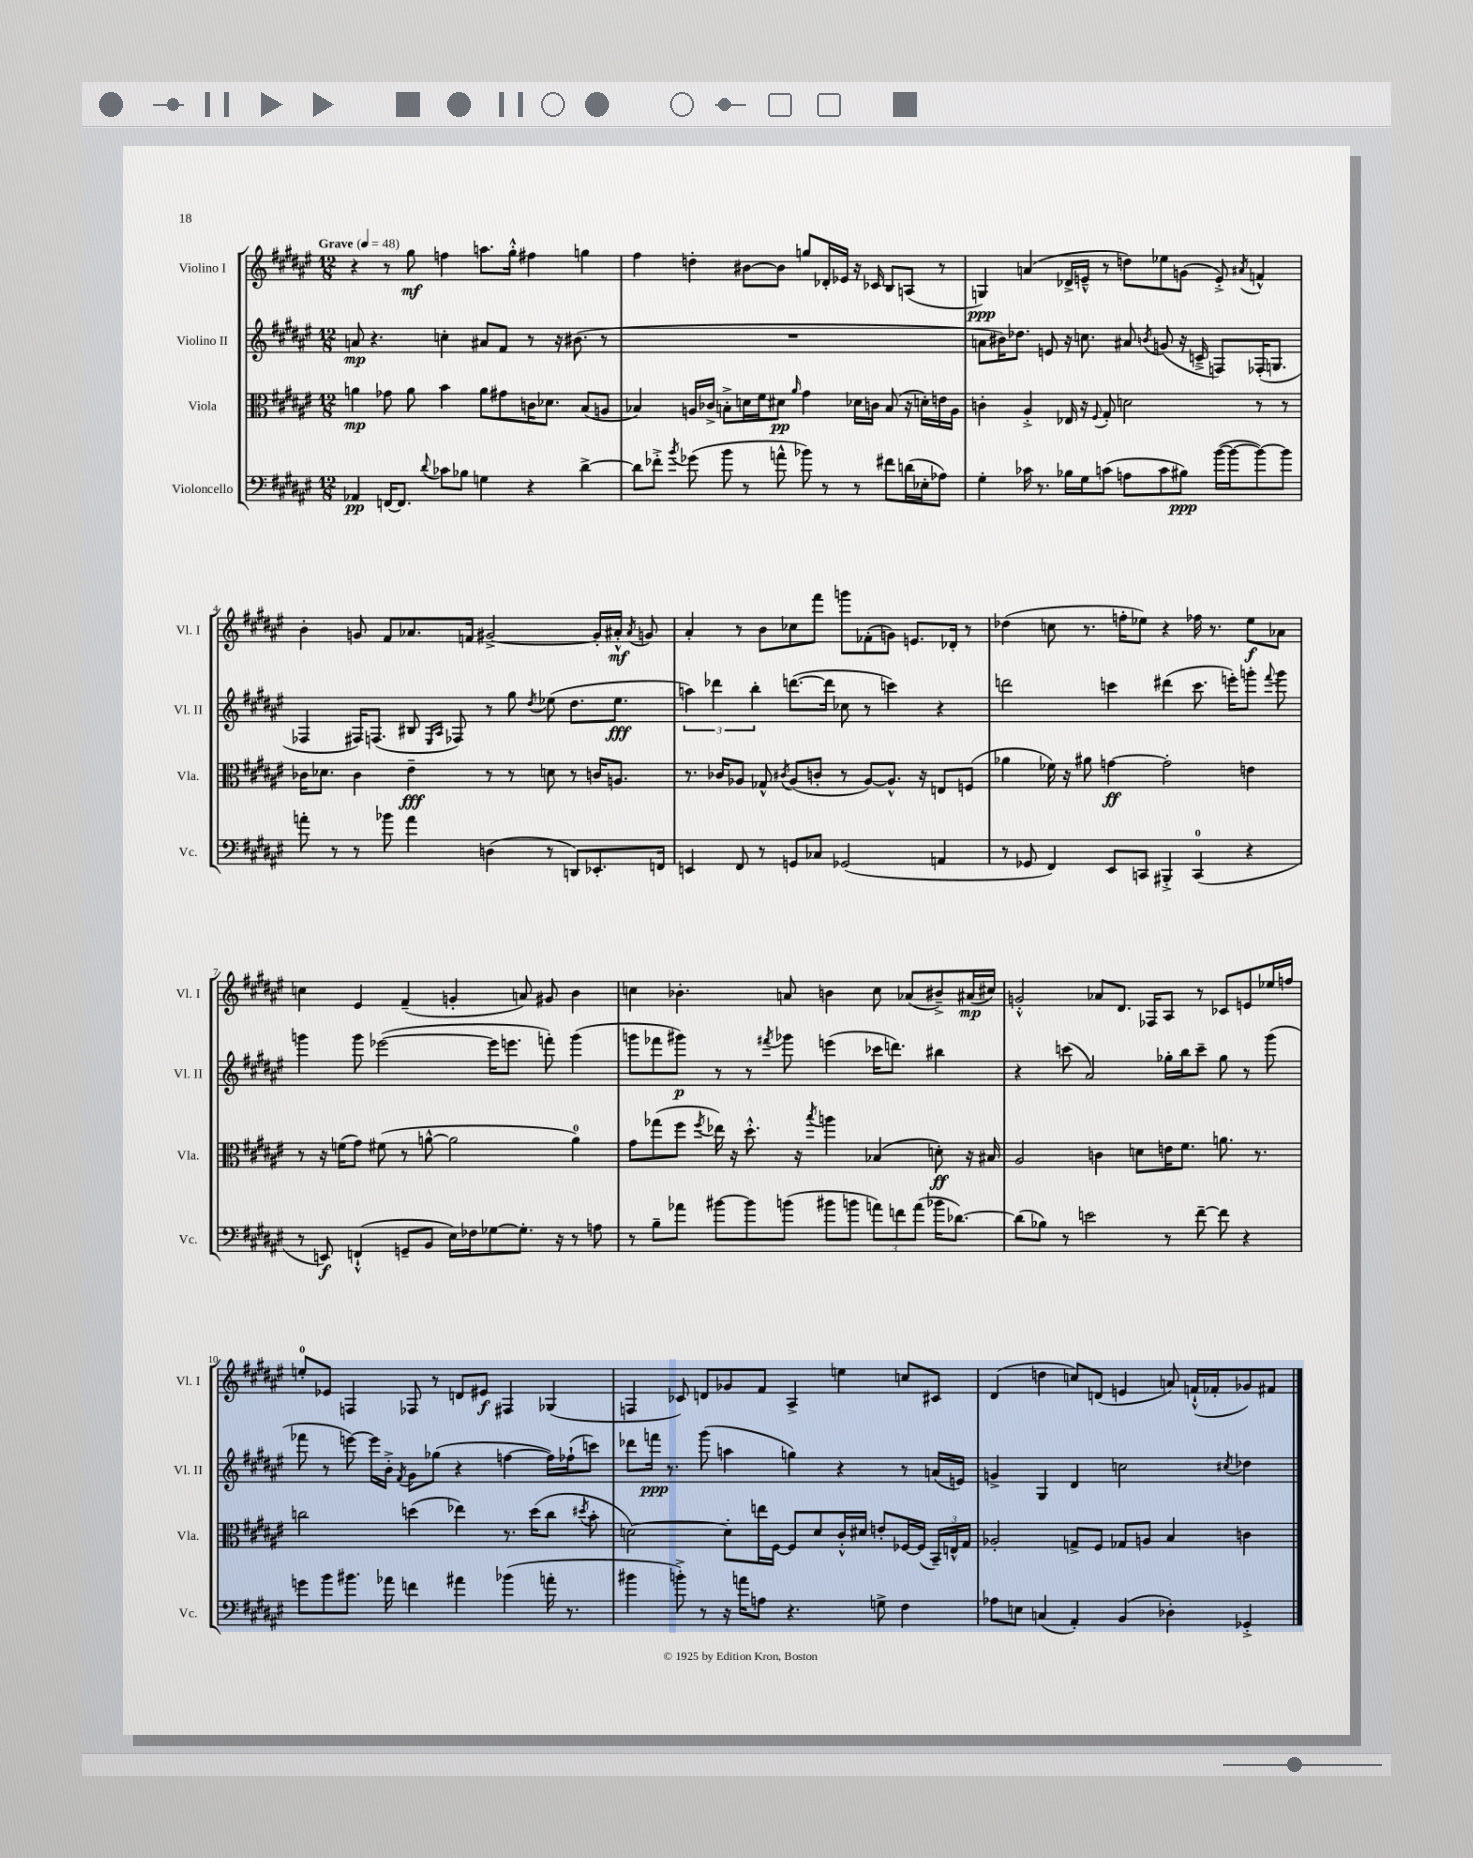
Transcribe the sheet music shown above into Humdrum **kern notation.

**kern	**dynam	**kern	**dynam	**kern	**dynam	**kern	**dynam
*part4	*part4	*part3	*part3	*part2	*part2	*part1	*part1
*staff4	*staff4	*staff3	*staff3	*staff2	*staff2	*staff1	*staff1
*I"Violoncello	*	*I"Viola	*	*I"Violino II	*	*I"Violino I	*
*I'Vc.	*	*I'Vla.	*	*I'Vl. II	*	*I'Vl. I	*
*clefF4	*	*clefC3	*	*clefG2	*	*clefG2	*
*k[f#c#g#d#a#e#]	*	*k[f#c#g#d#a#e#]	*	*k[f#c#g#d#a#e#]	*	*k[f#c#g#d#a#e#]	*
*M12/8	*	*M12/8	*	*M12/8	*	*M12/8	*
*MM48	*	*MM48	*	*MM48	*	*MM48	*
=1	=1	=1	=1	=1	=1	=1	=1
!	!	!	!	!	!	!LO:TX:a:B:t=Grave	!
4AA-X/	pp	4an\	mp	8an/	mp	4r	.
.	.	.	.	4.r	.	.	.
[16FFn/KL	.	8g-X\	.	.	.	8r	.
8.FF/J]	.	.	.	.	.	.	.
.	.	8a\	.	.	.	8gg#\	mf
8qqd#/	.	.	.	.	.	.	.
8c-X\L	.	4b\	.	4ccn'\	.	4ffn\	.
8B-X\J	.	.	.	.	.	.	.
4Gn\	.	8a\L	.	8a#X/L	.	8.aan\L	.
.	.	8g#X\	.	8f#/J	.	.	.
.	.	.	.	.	.	16gg#'^^\Jk	.
4r	.	16cn\K	.	8r	.	4ff#X\	.
.	.	8.d-X\J	.	.	.	.	.
.	.	.	.	16r	.	.	.
.	.	.	.	(8.b#X\	.	.	.
[4d#^\	.	(8B/L	.	.	.	4ggn\	.
.	.	8An/J	.	8r	.	.	.
=2	=2	=2	=2	=2	=2	=2	=2
8d#\L]	.	4B-X/)	.	1.r	.	4ff#\	.
8f-X'^\J	.	.	.	.	.	.	.
8qb/	.	.	.	.	.	.	.
(8g-X\	.	16An/LL	.	.	.	4ddn'\	.
.	.	16c-X^/JJ	.	.	.	.	.
8b\	.	8Bn'^\L	.	.	.	.	.
8r	.	16dn\L	.	.	.	[8b#X\L	.
.	.	16f#\J	.	.	.	.	.
8an^^\	.	8d#X\J	pp	.	.	8b#\J]	.
.	.	16qqa#/	.	.	.	.	.
8b-X\)	.	4g#\	.	.	.	8ggn/L	.
8r	.	.	.	.	.	16d-X'/L	.
.	.	.	.	.	.	16e-X/JJ	.
8r	.	16d-X\LL	.	.	.	16r	.
.	.	16cn\JJ	.	.	.	16c-X/	.
8f#X\L	.	(8B/	.	.	.	8B/L	.
(16dn\L	.	16r	.	.	.	(8An/J	.
16E-X'\J	.	16dn'\LL)	.	.	.	.	.
8A-X\J)	.	16en\	.	.	.	8r	.
.	.	16A\JJ	.	.	.	.	.
=3	=3	=3	=3	=3	=3	=3	=3
4G#'\	.	4cn'\	.	8an\L	.	4Gn/)	ppp
.	.	.	.	16b#X\K)	.	.	.
.	.	.	.	8.dd-X\J	.	.	.
16c-X\	.	4A#'^/	.	.	.	(4an/	.
8.r	.	.	.	.	.	.	.
.	.	.	.	8en/	.	.	.
16B-X\LL	.	16E-X/	.	16r	.	16d-X^/LL	.
16G#\J	.	16r	.	8.ccn\	.	16en~^^/JJ	.
.	.	8qqF#/	.	.	.	.	.
(8cn\J	.	8G#'/	.	.	.	8r	.
8An\L	.	2dn\	.	8a#X/	.	8ddn\L)	.
.	.	.	.	8qbn/	.	.	.
8c\	.	.	.	(8gn/	.	8ee-X\	.
8B#X\J)	ppp	.	.	16r	.	(8gn\J	.
.	.	.	.	16cn~^/	.	.	.
([16b\LL	.	.	.	8Fn/L)	.	8e'^/)	.
16b\J_	.	.	.	.	.	.	.
.	.	.	.	.	.	8qa#X/	.
8b\_)	.	8r	.	(16F-X'/K	.	4fn^^/	.
.	.	.	.	8.Gn/J	.	.	.
8b\J]	.	8r	.	.	.	.	.
!!LO:LB:g=z
=4	=4	=4	=4	=4	=4	=4	=4
8an'\	.	16c-X\KL	.	4F-X/	.	4b'\	.
.	.	8.d-X\J	.	.	.	.	.
8r	.	.	.	.	.	.	.
8r	.	4c-\	.	16F#X/KL)	.	8gn/	.
.	.	.	.	(8.Fn/J	.	.	.
8b-X\	.	.	.	.	.	8f#/L	.
4a\	.	4e#~\	fff	8B#X/	.	8.a-X/	.
.	.	.	.	16qqE#/LL	.	.	.
.	.	.	.	16qqA#/JJ	.	.	.
.	.	.	.	8F-X/)	.	.	.
.	.	.	.	.	.	16fn/Jk	.
(4Dn\	.	8r	.	8r	.	[2g#X^/	.
.	.	8r	.	8gg#\	.	.	.
.	.	.	.	8qdd#/	.	.	.
8r	.	8dn\	.	(8ee-X\	.	.	.
8DDn/L)	.	8r	.	8.dd#\L	.	.	.
8.EE-X'/	.	16cn/KL	.	.	.	16g#'/LL]	.
.	.	8.An/J	.	8.ee-\J	fff	16a#X'^^/JJ	mf
.	.	.	.	.	.	8qa#/	.
.	.	.	.	.	.	8gn/	.
16FFn/Jk	.	.	.	.	.	.	.
=5	=5	=5	=5	=5	=5	=5	=5
4EEn/	.	8.r	.	6aan\)	.	4a#'/	.
.	.	.	.	6ddd-X\	.	.	.
.	.	16c-X/KL	.	.	.	.	.
8FF#/	.	8A-X/J	.	.	.	8r	.
.	.	.	.	6bb'\	.	.	.
8r	.	8G-X^^/	.	.	.	8b\L	.
.	.	8qc#X/	.	.	.	.	.
8GGn/L	.	(8A-/L	.	([8.dddn\L	.	8cc-X\	.
8C-X/J	.	8cn'/J	.	.	.	8fff#\J	.
.	.	.	.	16ddd\Jk]	.	.	.
(2GG-X/	.	8r	.	8cc-X\	.	8gggn\L	.
.	.	[8A-/L)	.	8r	.	(8f-X'\	.
.	.	8.A-^^/J]	.	4cccn\)	.	8gn\J)	.
.	.	.	.	.	.	8.en/L	.
.	.	16r	.	.	.	.	.
4AAn/	.	8En/L	.	4r	.	.	.
.	.	.	.	.	.	16d-X'/Jk	.
.	.	(8Fn/J	.	.	.	8r	.
=6	=6	=6	=6	=6	=6	=6	=6
8r	.	4a-X\	.	2dddn\	.	(4dd-X\	.
8GG-X/	.	.	.	.	.	.	.
4FF#/)	.	16f-X\)	.	.	.	8ccn\	.
.	.	16r	.	.	.	.	.
.	.	8a#X\	.	.	.	8.r	.
8EE#/L	.	[4gn\	ff	4cccn\	.	.	.
.	.	.	.	.	.	16ffn'\KL	.
8CCn/J	.	.	.	.	.	8ee-X\J)	.
4BBB#X'^/	.	2g'\]	.	(4ddd#X\	.	4r	.
(4CC/	.	.	.	8.ccc\	.	16ff-X\	.
.	.	.	.	.	.	8.r	.
.	.	.	.	16eeen'\KL)	.	.	.
4r	.	4en\	.	8gggn'\J	.	8ee-\L	f
.	.	.	.	8qqfff#/	.	.	.
.	.	.	.	8ggg\	.	8a-X\J	.
!!LO:LB:g=z
=7	=7	=7	=7	=7	=7	=7	=7
8r	.	8r	.	4gggn\	.	4ccn\	.
8EEn/)	f	16r	.	.	.	.	.
.	.	(16fn\KL	.	.	.	.	.
(4FFn`^^/	.	8g#\J)	.	8ggg\	.	4e#/	.
.	.	(8f#X\	.	([2eee-X\	.	.	.
8GGn~/L	.	8r	.	.	.	(4f#~/	.
8BB/J	.	[8an^^\	.	.	.	.	.
16E#\LL)	.	2a\]	.	.	.	4gn'/	.
16F-X\J	.	.	.	.	.	.	.
[8G-X\	.	.	.	16eee-\KL]	.	.	.
.	.	.	.	8.eeen\J	.	.	.
8.G-'\J]	.	.	.	.	.	8an/)	.
.	.	.	.	8fffn'\)	.	8g#X/	.
16r	.	.	.	.	.	.	.
8r	.	4a\)	.	(4ggg\	.	4b\	.
8An\	.	.	.	.	.	.	.
=8	=8	=8	=8	=8	=8	=8	=8
8r	.	8g#\L	.	8gggn\L	.	4ccn\	.
8B~\L	.	(8gg-X\	.	8fff-X\	.	.	.
8a-X\J	.	8ff#\J	.	8ggg#X\J)	p	4.b-X'\	.
.	.	8qff#/	.	.	.	.	.
[8b#X\L	.	16ee-X\)	.	8r	.	.	.
.	.	16r	.	.	.	.	.
8b#\]	.	8.dd#'^^\	.	8r	.	.	.
.	.	.	.	8qfff#X/	.	.	.
(8bn\J	.	.	.	8ggg-X\	.	8an/	.
.	.	16r	.	.	.	.	.
.	.	8qbb/	.	.	.	.	.
8b#X\L	.	4aan\	.	(4eeen\	.	4bn\	.
8bn\J	.	.	.	.	.	.	.
12an\L)	.	(4B-X/	.	16ccc-X\KL	.	8cc\	.
.	.	.	.	8.dddn\J)	.	.	.
12fn\	.	.	.	.	.	.	.
.	.	.	.	.	.	(8a-X/L	.
(12a\J	.	.	.	.	.	.	.
16b-X\KL	.	8dn'\)	ff	4bb#X\	.	8b#X~^/)	.
[8.d-X\J)	.	.	.	.	.	.	.
.	.	16r	.	.	.	(16a#X/L	mp
.	.	16B#X/	.	.	.	16cc#X/JJ)	.
=9	=9	=9	=9	=9	=9	=9	=9
(8d-\L]	.	2A#/	.	4r	.	2gn'^^/	.
8B-X\J)	.	.	.	.	.	.	.
8r	.	.	.	(8cccn\	.	.	.
2en\	.	.	.	2a#/)	.	.	.
.	.	4cn\	.	.	.	8a-X/L	.
.	.	.	.	.	.	8.d#/J	.
.	.	8dn\L	.	.	.	.	.
.	.	.	.	.	.	16F-X/KL	.
8r	.	16en\K	.	16gg-X'\LL	.	8A#/J	.
.	.	8.f#\J	.	16bb\J	.	.	.
[8f#~\	.	.	.	8ccc~\J	.	8r	.
8f#\]	.	8.an\	.	8gg-\	.	8c-X/L	.
4r	.	.	.	8r	.	8en/	.
.	.	8.r	.	.	.	.	.
.	.	.	.	(8ggg#\	.	16ee-X/L	.
.	.	.	.	.	.	16ffn/JJ	.
!!LO:LB:g=z
=10	=10	=10	=10	=10	=10	=10	=10
8gn\L	.	2ccn\	.	8fff-X\	.	8een'/L	.
8b\	.	.	.	8r	.	8e-X/J	.
8.b#X\J	.	.	.	[8eeen\)	.	4Fn/	.
.	.	.	.	16eee\LL]	.	.	.
16a-X\	.	.	.	16b'^\JJ	.	.	.
.	.	.	.	8qf#/	.	.	.
4fn\	.	(4ddn\	.	8g#\L	.	8F-X/	.
.	.	.	.	(8gg-X\J	.	8r	.
4a#X\	.	4ee-X\)	.	4r	.	8dn/L	.
.	.	.	.	.	.	8e#X/J	f
(4b-X\	.	8.r	.	[4ffn\	.	4F#X/	.
.	.	(16dd\KL	.	.	.	.	.
16an'\	.	8cc\J	.	16ff\LL])	.	(4G-X/	.
8.r	.	.	.	(16ff-X`\J	.	.	.
.	.	8qdd#X/	.	.	.	.	.
.	.	8b'\	.	8cccn\J)	.	.	.
=11	=11	=11	=11	=11	=11	=11	=11
4b#X\	.	[2dn\)	.	8ddd-X\L	.	4Fn/	.
.	.	.	.	16fffn\Jk	ppp	.	.
.	.	.	.	8.r	.	.	.
8bn'^\)	.	.	.	.	.	8c-X/)	.
8r	.	.	.	(8ggg#\	.	8dn/L	.
16r	.	8d'\L]	.	4aan\	.	8g-X/	.
16an\KL	.	.	.	.	.	.	.
8An\J	.	16een\L	.	.	.	8f#/J	.
.	.	[16F#\JJ	.	.	.	.	.
4.r	.	8F#/L]	.	4ggn\)	.	4A#^/	.
.	.	8d/	.	.	.	.	.
.	.	16c#'^^/L	.	4r	.	4een\	.
.	.	16d#X/JJ	.	.	.	.	.
8Gn^\	.	8en'/L	.	.	.	.	.
4F#\	.	[16F-X/L	.	8r	.	8ccn/L	.
.	.	(16F-/JJ]	.	.	.	.	.
.	.	24BB~/LL)	.	(16an/LL	.	8c#X/J	.
.	.	24En^^/	.	.	.	.	.
.	.	.	.	16en/JJ)	.	.	.
.	.	24G#/JJ	.	.	.	.	.
=12	=12	=12	=12	=12	=12	=12	=12
8A-X\L	.	2A-X'/	.	4gn^/	.	(4d#/	.
8En\J	.	.	.	.	.	.	.
(4Cn/	.	.	.	4G#/	.	4ddn\	.
4AA#'/)	.	8Gn^/L	.	4d#/	.	8ccn/L)	.
.	.	8F#/J	.	.	.	(8dn/J	.
(4BB/	.	8G-X/L	.	2ccn\	.	4en/	.
.	.	8An/J	.	.	.	.	.
4D-X'\)	.	4B/	.	.	.	8an/)	.
.	.	.	.	.	.	(16fn`^^/LL	.
.	.	.	.	.	.	16f-X'/J	.
.	.	.	.	8qcc#X/	.	.	.
4GG-X'^/	.	4cn\	.	4dd-X\	.	8g-X/)	.
.	.	.	.	.	.	8f#X/J	.
==	==	==	==	==	==	==	==
*-	*-	*-	*-	*-	*-	*-	*-
